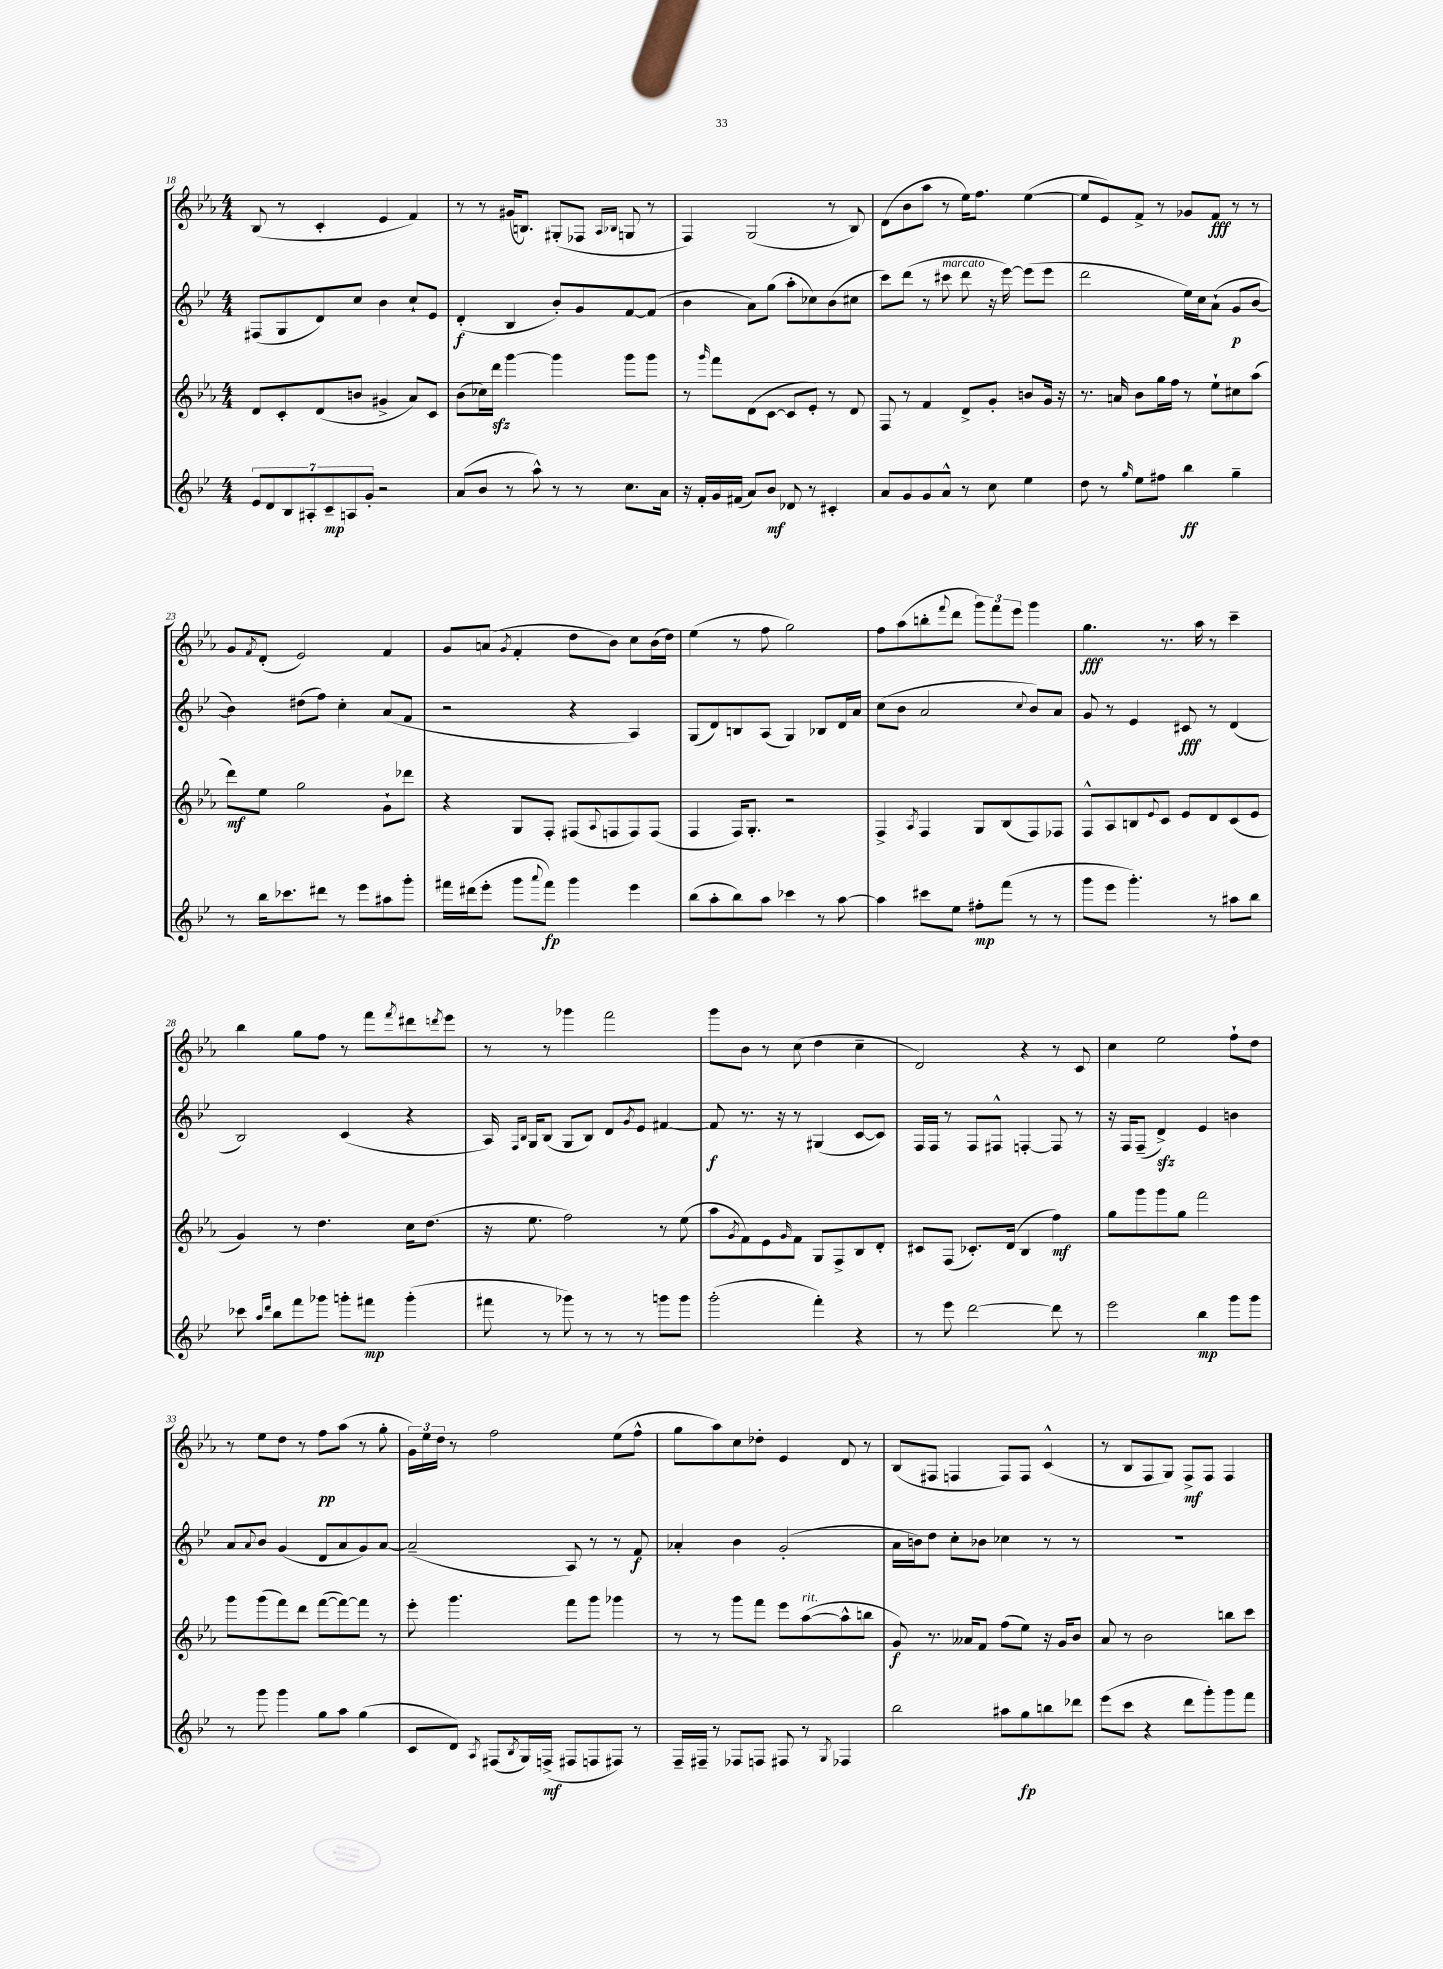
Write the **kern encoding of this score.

**kern	**dynam	**kern	**dynam	**kern	**dynam	**kern	**dynam
*part4	*part4	*part3	*part3	*part2	*part2	*part1	*part1
*staff4	*staff4	*staff3	*staff3	*staff2	*staff2	*staff1	*staff1
*clefG2	*	*clefG2	*	*clefG2	*	*clefG2	*
*k[b-e-]	*	*k[b-e-a-]	*	*k[b-e-]	*	*k[b-e-a-]	*
*M4/4	*	*M4/4	*	*M4/4	*	*M4/4	*
=18	=18	=18	=18	=18	=18	=18	=18
14e-/L	.	8d/L	.	(8F#X/L	.	(8B-/	.
14d/	.	.	.	.	.	.	.
.	.	8c'/	.	8G/	.	8r	.
14B-/	.	.	.	.	.	.	.
14A#X'/	.	.	.	.	.	.	.
.	.	(8d/	.	8d/)	.	4c'/	.
14c~/	mp	.	.	.	.	.	.
14An/	.	.	.	.	.	.	.
.	.	8bn/J	.	8cc/J	.	.	.
14g'/J	.	.	.	.	.	.	.
2r	.	4g#X^/	.	4b-\	.	4e-/	.
.	.	8a-/L)	.	8cc`/L	.	4f/)	.
.	.	8c/J	.	8e-/J	.	.	.
=19	=19	=19	=19	=19	=19	=19	=19
(8a/L	.	(8b-\L	.	(4d'/	f	8r	.
8b-/J	.	16cc-X\L)	.	.	.	8r	.
.	.	16dddzz\JJ	.	.	.	.	.
8r	.	[4ggg\	.	4B-/	.	(16g#X/KL	.
.	.	.	.	.	.	8.Bn/J)	.
8aa^^\)	.	.	.	.	.	.	.
8r	.	4ggg\]	.	8b-'/L)	.	(8G#X'/L	.
8r	.	.	.	8g/	.	8F-X/J	.
.	.	.	.	.	.	16qqA-/LL	.
.	.	.	.	.	.	16qqB-X/JJ	.
8.cc\L	.	8ggg\L	.	[8f/	.	8Gn/	.
.	.	8ggg\J	.	(8f/J]	.	8r	.
16a\Jk	.	.	.	.	.	.	.
=20	=20	=20	=20	=20	=20	=20	=20
16r	.	8r	.	4b-\	.	4F/)	.
16f'/LL	.	.	.	.	.	.	.
.	.	16qqggg/	.	.	.	.	.
16g/	.	8fff\L	.	.	.	.	.
(16f#X/JJ	.	.	.	.	.	.	.
8a/L)	.	(8d\	.	8a\L)	.	(2G/	.
8b-/J	mf	[8c\J	.	(8gg\J	.	.	.
8d-X/	.	8c/L]	.	8aa'\L	.	.	.
8r	.	8e-'/J)	.	8cc-X\)	.	.	.
4c#X'/	.	8r	.	(8b-\	.	8r	.
.	.	8d/	.	8cc#X\J	.	8B-/)	.
=21	=21	=21	=21	=21	=21	=21	=21
8a/L	.	8F/	.	8ccc\L)	.	(8d\L	.
8g/	.	8r	.	(8ddd\J	.	8b-\	.
8g/	.	4f/	.	8r	.	8aa-\J	.
!	!	!	!	!LO:TX:a:i:t=marcato	!	!	!
8a^^/J	.	.	.	8ccc#X\	.	8r	.
8r	.	8d^/L	.	8ddd\	.	16ee-\KL)	.
.	.	.	.	.	.	8.ff\J	.
8cc\	.	8g'/J	.	16r	.	.	.
.	.	.	.	[16eee-\)	.	.	.
4ee-\	.	8bn/L	.	(8eee-\L]	.	([4ee-\	.
.	.	16g/Jk	.	8eee-\J	.	.	.
.	.	16r	.	.	.	.	.
=22	=22	=22	=22	=22	=22	=22	=22
8dd\	.	8.r	.	2ddd\	.	8ee-/L]	.
8r	.	.	.	.	.	8e-/)	.
.	.	16an/	.	.	.	.	.
16qqgg/	.	.	.	.	.	.	.
8ee-\L	.	8b-\L	.	.	.	8f^/J	.
8ff#X\J	.	16gg\L	.	.	.	8r	.
.	.	16ff\JJ	.	.	.	.	.
4bb-\	ff	8r	.	16ee-\LL)	.	8g-X/L	.
.	.	.	.	16cc\J	.	.	.
.	.	8ee-`\L	.	(8a`\J	.	8f/J	fff
4gg~\	.	8cc#X\	.	8g/L	p	8r	.
.	.	(8aa-\J	.	[8b-/J	.	8r	.
!!LO:LB:g=z
=23	=23	=23	=23	=23	=23	=23	=23
8r	.	8ddd\L)	mf	4b-\])	.	8g/L	.
.	.	.	.	.	.	8qf/	.
16bb-\KL	.	8ee-\J	.	.	.	(8d'/J	.
8.ccc-X\	.	.	.	.	.	.	.
.	.	2gg\	.	(8dd#X\L	.	2e-/)	.
8ddd#X\J	.	.	.	8ff\J)	.	.	.
8r	.	.	.	4cc'\	.	.	.
8eee-\L	.	.	.	.	.	.	.
8aa#X\	.	8g`\L	.	(8a/L	.	4f/	.
8ggg'\J	.	8ddd-X\J	.	8f/J	.	.	.
=24	=24	=24	=24	=24	=24	=24	=24
16fff#X\LL	.	4r	.	2r	.	8g/L	.
(16ddd#X\J	.	.	.	.	.	.	.
8eee-'\J	.	.	.	.	.	(8an/J	.
.	.	.	.	.	.	8qg/	.
8ggg\L	.	8G/L	.	.	.	4f'/	.
8qqaaa/	.	.	.	.	.	.	.
8fff#\J)	fp	8F'/J	.	.	.	.	.
4ggg\	.	(8F#X/L	.	4r	.	8dd\L	.
.	.	8qqA-/	.	.	.	.	.
.	.	8Fn/	.	.	.	8b-\J)	.
4eee-\	.	8F/)	.	4A/)	.	8cc\L	.
.	.	(8F/J	.	.	.	(16b-\L	.
.	.	.	.	.	.	16dd\JJ)	.
=25	=25	=25	=25	=25	=25	=25	=25
(8bb-\L	.	4F/	.	(8G/L	.	(4ee-\	.
8aa'\	.	.	.	8d/)	.	.	.
8bb-\)	.	16F/KL)	.	8Bn/	.	8r	.
.	.	8.G'/J	.	.	.	.	.
8aa\J	.	.	.	(8A/J	.	8ff\	.
4ccc-X\	.	2r	.	4G/)	.	2gg\)	.
8r	.	.	.	8B-X/L	.	.	.
[8aa\	.	.	.	16d/L	.	.	.
.	.	.	.	16a/JJ	.	.	.
=26	=26	=26	=26	=26	=26	=26	=26
4aa\]	.	4F^/	.	(8cc\L	.	8ff\L	.
.	.	.	.	8b-\J	.	(8aa-\	.
.	.	8qA-/	.	.	.	.	.
8ccc#X\L	.	4F/	.	2a/	.	8bbn'\	.
.	.	.	.	.	.	8qqfff/	.
8ee-\J	.	.	.	.	.	8ddd\J	.
8ff#X'\L	mp	8G/L	.	.	.	12ggg\L)	.
.	.	.	.	.	.	12fff\	.
(8fff\J	.	(8B-/	.	.	.	.	.
.	.	.	.	.	.	12eee-\J	.
.	.	.	.	8qqcc/	.	.	.
8r	.	8F/)	.	8b-/L)	.	4ggg\	.
8r	.	8F-X/J	.	8a/J	.	.	.
=27	=27	=27	=27	=27	=27	=27	=27
8ggg\L	.	8F^^/L	.	8g/	.	4.gg\	fff
8eee-\J	.	8A-/	.	8r	.	.	.
4.ggg'\)	.	8Bn/	.	4e-/	.	.	.
.	.	8qqe-/	.	.	.	.	.
.	.	8c/J	.	.	.	8.r	.
.	.	8e-/L	.	8c#X/	fff	.	.
.	.	.	.	.	.	16aa-\	.
8r	.	8d/	.	8r	.	8r	.
8aa#X\L	.	(8c/	.	(4d/	.	4ccc~\	.
8bb-\J	.	8e-/J	.	.	.	.	.
!!LO:LB:g=z
=28	=28	=28	=28	=28	=28	=28	=28
8ccc-X\	.	4g/)	.	2B-/)	.	4bb-\	.
16qqaa/LL	.	.	.	.	.	.	.
16qqddd/JJ	.	.	.	.	.	.	.
8bb-\L	.	.	.	.	.	.	.
8fff\	.	8r	.	.	.	8gg\L	.
8ggg-X\J	.	4.dd\	.	.	.	8ff\J	.
8gggn'\L	.	.	.	(4c/	.	8r	.
8fff#X\J	mp	.	.	.	.	8fff\L	.
.	.	.	.	.	.	8qfff/	.
(4ggg'\	.	16cc\KL	.	4r	.	8ddd#X\	.
.	.	(8.dd\J	.	.	.	.	.
.	.	.	.	.	.	8qdddn/	.
.	.	.	.	.	.	8eee-\J	.
=29	=29	=29	=29	=29	=29	=29	=29
8fff#X\	.	16r	.	16A/)	.	8r	.
.	.	.	.	16qqF/LL	.	.	.
.	.	.	.	16qqB-/JJ	.	.	.
.	.	8.ee-\	.	16G/KL	.	.	.
8r	.	.	.	(8B-/J	.	8r	.
8ggg-X\)	.	2ff\)	.	8G/L	.	4ggg-X\	.
8r	.	.	.	8B-/J)	.	.	.
8r	.	.	.	8d/L	.	2fff\	.
.	.	.	.	8qg/	.	.	.
8r	.	.	.	8e-/J	.	.	.
8gggn\L	.	8r	.	[4f#X/	.	.	.
8ggg\J	.	(8ee-\	.	.	.	.	.
=30	=30	=30	=30	=30	=30	=30	=30
(2ggg'\	.	8aa-\L	.	8f#/]	f	8ggg\L	.
.	.	8qg/	.	.	.	.	.
.	.	8f\)	.	8.r	.	8b-\J	.
.	.	8e-\	.	.	.	8r	.
.	.	.	.	16r	.	.	.
.	.	16qqg/	.	.	.	.	.
.	.	8f\J	.	8r	.	(8cc\	.
4fff'\)	.	8G/L	.	(4G#X/	.	4dd\	.
.	.	8F^/	.	.	.	.	.
4r	.	8B-/	.	[8c/L	.	4cc~\	.
.	.	8d'/J	.	8c/J])	.	.	.
=31	=31	=31	=31	=31	=31	=31	=31
8r	.	8c#X/L	.	16F/LL	.	2d/)	.
.	.	.	.	16F/JJ	.	.	.
8eee-\	.	(8F/J	.	8r	.	.	.
[2ddd\	.	8.c-X'/L)	.	8F/L	.	.	.
.	.	.	.	8F#X^^/J	.	.	.
.	.	(16d/Jk	.	.	.	.	.
.	.	4B-/	.	[4Fn'/	.	4r	.
8ddd\]	.	4ff\)	mf	8F/]	.	8r	.
8r	.	.	.	8r	.	8c/	.
=32	=32	=32	=32	=32	=32	=32	=32
2eee-\	.	8gg\L	.	16r	.	4cc\	.
.	.	.	.	16F/KL	.	.	.
.	.	8ggg\	.	(8F~/J	.	.	.
.	.	8ggg\	.	4dzz^/)	.	2ee-\	.
.	.	8gg\J	.	.	.	.	.
4bb-\	mp	2fff\	.	4e-/	.	.	.
8ggg\L	.	.	.	4bn\	.	8ff`\L	.
8ggg\J	.	.	.	.	.	8dd\J	.
!!LO:LB:g=z
=33	=33	=33	=33	=33	=33	=33	=33
8r	.	8ggg\L	.	8a/L	.	8r	.
.	.	.	.	8qqa/	.	.	.
8ggg\	.	(8ggg\	.	8b-/J	.	8ee-\L	.
4ggg\	.	8fff\)	.	(4g/	.	8dd\J	.
.	.	8ddd\J	.	.	.	8r	.
8gg\L	.	([8fff\L	.	8d/L	.	8ff\L	pp
8aa\J	.	8fff\_)	.	8a/	.	(8aa-\J	.
(4gg\	.	8fff\J]	.	8g/)	.	8r	.
.	.	8r	.	[8a/J	.	8gg'\	.
=34	=34	=34	=34	=34	=34	=34	=34
8c/L	.	8eee-'\	.	(2a~/]	.	24g\LL)	.
.	.	.	.	.	.	24ee-\	.
.	.	.	.	.	.	24dd\JJ	.
8d/J)	.	4.ggg\	.	.	.	8r	.
8qA/	.	.	.	.	.	.	.
(8F#X/L	.	.	.	.	.	2ff\	.
8qB-/	.	.	.	.	.	.	.
16G/L)	.	.	.	.	.	.	.
(16Fn^/JJ	mf	.	.	.	.	.	.
8F#X/L	.	8fff\L	.	8A/)	.	.	.
8Fn/	.	8ggg\J	.	8r	.	.	.
8F#X/J)	.	4ggg-X\	.	8r	.	(8ee-\L	.
8r	.	.	.	8f/	f	8ff^^\J	.
=35	=35	=35	=35	=35	=35	=35	=35
16F~/LL	.	8r	.	4a-X'/	.	8gg\L	.
16F#X~/JJ	.	.	.	.	.	.	.
8r	.	8r	.	.	.	8aa-\)	.
8F-X/L	.	8ggg\L	.	4b-\	.	8cc\	.
8Fn/J	.	8fff\J	.	.	.	8dd-X'\J	.
8F#X/	.	8eee-\L	.	(2g'/	.	4e-/	.
!	!	!LO:TX:a:i:t=rit.	!	!	!	!	!
8r	.	([8aa-\	.	.	.	.	.
8qG/	.	.	.	.	.	.	.
4F-X/	.	8aa-^^\]	.	.	.	8d/	.
.	.	8bbn\J	.	.	.	8r	.
=36	=36	=36	=36	=36	=36	=36	=36
2bb-\	.	8g/)	f	16a\LL	.	(8B-/L	.
.	.	.	.	16bn\J)	.	.	.
.	.	8.r	.	8dd\J	.	8F#X/J	.
.	.	.	.	8cc'\L	.	4Fn/	.
.	.	16a--X/KL	.	.	.	.	.
.	.	8f/J	.	8b-X\J	.	.	.
8aa#X\L	.	(8ff\L	.	4cc-X\	.	8F/L)	.
8gg\	fp	8ee-\J)	.	.	.	8F/J	.
8bbn\	.	16r	.	8r	.	(4c^^/	.
.	.	16g/KL	.	.	.	.	.
8ddd-X\J	.	8b-/J	.	8r	.	.	.
=37	=37	=37	=37	=37	=37	=37	=37
(8eee-\L	.	8a-/	.	1r	.	8r	.
8ccc\J	.	8r	.	.	.	8B-/L	.
4r	.	2b-\	.	.	.	8F/	.
.	.	.	.	.	.	8G/J)	.
8ddd\L	.	.	.	.	.	8F^/L	mf
8ggg'\)	.	.	.	.	.	8F/J	.
8ggg\	.	8bbn\L	.	.	.	4F/	.
8fff\J	.	8ccc\J	.	.	.	.	.
==	==	==	==	==	==	==	==
*-	*-	*-	*-	*-	*-	*-	*-
